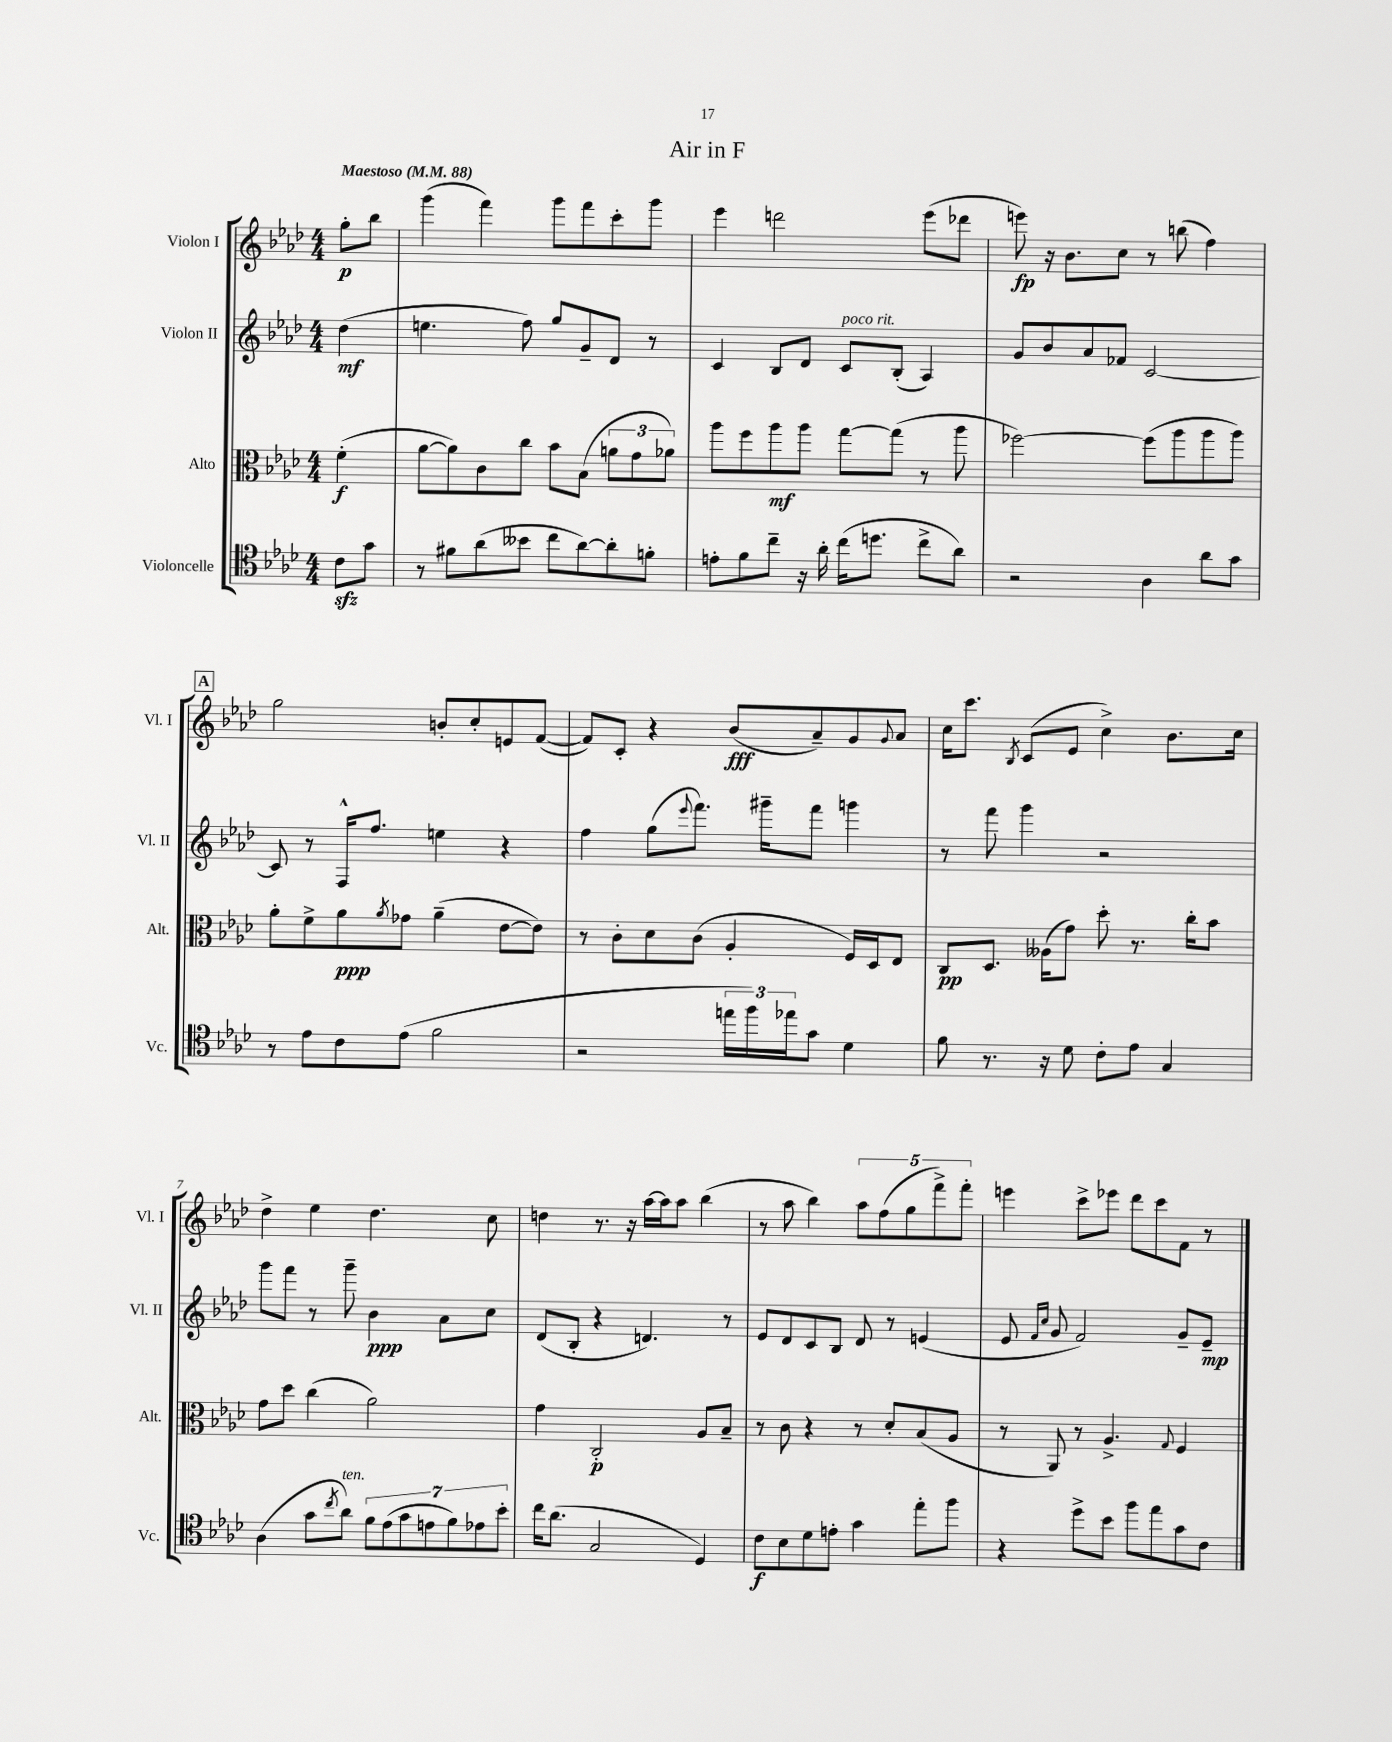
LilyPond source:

\header { title = "Air in F" }
<<
\new StaffGroup <<
\new Staff = "s0" \with { instrumentName = "Violon I" shortInstrumentName = "Vl. I" } {
    \clef treble \key aes \major \numericTimeSignature \time 4/4 \partial 4 \tempo "Maestoso" 4 = 88
    g''8-.\p bes''8 |
    g'''4( f'''4) g'''8 f'''8 c'''8-. g'''8 |
    ees'''4 d'''2 ees'''8( des'''8 |
    e'''8\fp) r16 bes'8. c''8 r8 b''8( f''4) |
    \mark \markup { \box "A" } g''2 b'8-. c''8-. e'8 f'8~( |
    f'8) c'8-. r4 bes'8\fff( aes'8--) g'8 \appoggiatura { g'8 } aes'8 |
    c''16 c'''8. \acciaccatura { bes8 } c'8( ees'8 c''4->) bes'8. c''16 |
    des''4-> ees''4 des''4. c''8 |
    d''4 r8. r16 aes''16~ aes''16 aes''8 bes''4( |
    r8 aes''8 bes''4) \tuplet 5/4 { aes''8 f''8( g''8 f'''8->) f'''8-. } |
    e'''4 c'''8-> ees'''8 des'''8 c'''8 f'8 r8 \bar "|." |
}
\new Staff = "s1" \with { instrumentName = "Violon II" shortInstrumentName = "Vl. II" } {
    \clef treble \key aes \major \numericTimeSignature \time 4/4 \partial 4
    des''4\mf( |
    e''4. f''8) g''8 g'8-- des'8 r8 |
    c'4 bes8 des'8 c'8^\markup { \italic "poco rit." } bes8-.( aes4) |
    g'8 bes'8 aes'8 fes'8 c'2~ |
    \mark \markup { \box "A" } c'8 r8 f16-^ f''8. e''4 r4 |
    f''4 g''8( \appoggiatura { ees'''8 } f'''8.) gis'''16-- f'''8 g'''4 |
    r8 f'''8 g'''4 r2 |
    g'''8 f'''8 r8 g'''8-- bes'4\ppp aes'8 c''8 |
    des'8( bes8-. r4 d'4.) r8 |
    ees'8 des'8 c'8 bes8 des'8 r8 e'4( |
    ees'8 \grace { f'16 c''16 } g'8 f'2) g'8-- ees'8--\mp \bar "|." |
}
\new Staff = "s2" \with { instrumentName = "Alto" shortInstrumentName = "Alt." } {
    \clef alto \key aes \major \numericTimeSignature \time 4/4 \partial 4
    f'4-.\f( |
    aes'8~ aes'8) c'8 c''8 bes'8 bes8( \tuplet 3/2 { a'8 g'8 aes'8) } |
    aes''8 f''8 aes''8\mf aes''8 g''8~ g''8( r8 aes''8 |
    fes''2~) fes''8( aes''8 aes''8 aes''8) |
    \mark \markup { \box "A" } aes'8-. f'8-> aes'8\ppp \acciaccatura { aes'8 } ges'8 aes'4--( ees'8~ ees'8) |
    r8 c'8-. des'8 c'8( aes4-. f16) des16 ees8 |
    c8\pp des8. aeses16( g'8) des''8-. r8. c''16-. bes'8 |
    g'8 des''8 c''4( aes'2) |
    g'4 c2-.\p aes8 bes8-- |
    r8 c'8 r4 r8 des'8-. bes8( aes8 |
    r8 aes,8) r8 aes4.-> \appoggiatura { g8 } f4 \bar "|." |
}
\new Staff = "s3" \with { instrumentName = "Violoncelle" shortInstrumentName = "Vc." } {
    \clef tenor \key aes \major \numericTimeSignature \time 4/4 \partial 4
    c'8\sfz g'8 |
    r8 fis'8 aes'8( beses'8 c''8 aes'8~) aes'8-. f'8-. |
    e'8-. f'8 c''8-- r16 aes'16-. c''16( d''8. c''8-> aes'8) |
    r2 aes4 aes'8 g'8 |
    \mark \markup { \box "A" } r8 ees'8 c'8 ees'8( f'2 |
    r2 \tuplet 3/2 { e''16 f''16) ees''16 } g'8 des'4 |
    f'8 r8. r16 des'8 c'8-. ees'8 g4 |
    aes4( g'8 \acciaccatura { c''8 } aes'8^\markup { \italic "ten." }) \tuplet 7/4 { f'8 ees'8( g'8 e'8 f'8) ees'8 bes'8-. } |
    c''16 aes'8.( g2 des4) |
    c'8\f bes8 des'8 e'8-. g'4 ees''8-. f''8 |
    r4 des''8-> bes'8 f''8 ees''8 g'8 c'8 \bar "|." |
}
>>
>>
